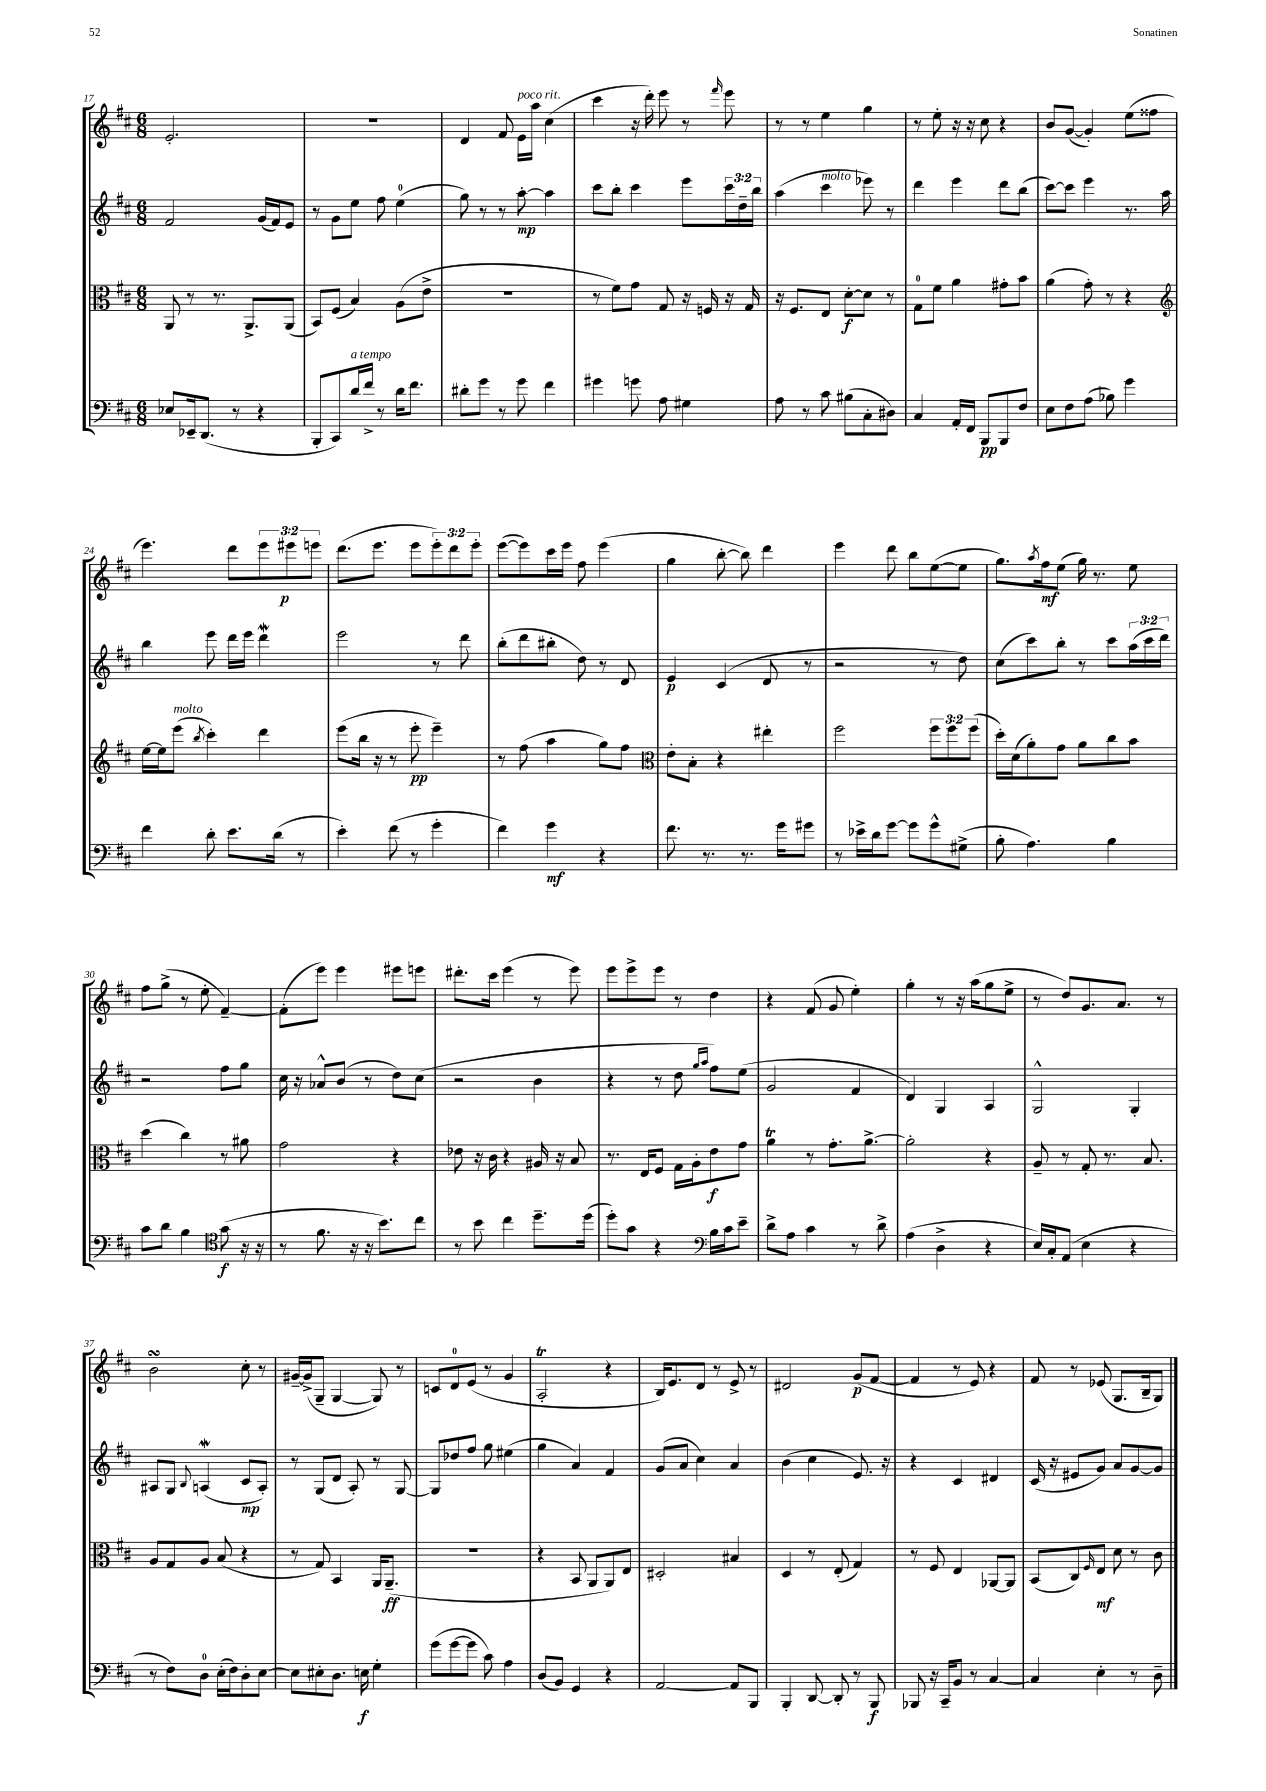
<<
\new StaffGroup <<
\new Staff = "s0" {
    \clef treble \key d \major \numericTimeSignature \time 6/8 \override Staff.TupletNumber.text = #tuplet-number::calc-fraction-text
    e'2.-. |
    R2. |
    d'4 fis'8 e'16^\markup { \italic "poco rit." } a''16 cis''4( |
    cis'''4 r16 d'''16-.) e'''8 r8 \grace { fis'''16 } e'''8 |
    r8 r8 e''4 g''4 |
    r8 e''8-. r16 r16 cis''8 r4 |
    b'8 g'8~( g'4-.) e''8( fisis''8 |
    e'''4.) d'''8 \tuplet 3/2 { e'''8 eis'''8\p e'''8 } |
    d'''8.( e'''8. e'''8 \tuplet 3/2 { e'''8-.) d'''8 e'''8-. } |
    e'''8~( e'''8) cis'''16 e'''16 fis''8 e'''4( |
    g''4 b''8~-. b''8) d'''4 |
    e'''4 d'''8 b''8 e''8~( e''8 |
    g''8.) \acciaccatura { a''8 } fis''16\mf e''8( g''16) r8. e''8 |
    fis''8 g''8->( r8 e''8-. fis'4~--) |
    fis'8-.( e'''8) e'''4 eis'''8 e'''8 |
    dis'''8.-. cis'''16 e'''4( r8 e'''8) |
    e'''8 e'''8-> e'''8 r8 d''4 |
    r4 fis'8( g'8 e''4-.) |
    g''4-. r8 r16 a''16( g''8 e''8-> |
    r8 d''8) g'8. a'8. r8 |
    b'2\turn cis''8-. r8 |
    gis'16~-- gis'16->( g8-- g4~ g8) r8 |
    c'8 d'8-0 e'8( r8 g'4 |
    a2-.\trill r4 |
    b16) e'8. d'8 r8 e'8-> r8 |
    dis'2 g'8\p( fis'8~ |
    fis'4 r8 e'8) r4 |
    fis'8 r8 ees'8( g8. b16-- g8) \bar "|." |
}
\new Staff = "s1" {
    \clef treble \key d \major \numericTimeSignature \time 6/8 \override Staff.TupletNumber.text = #tuplet-number::calc-fraction-text
    fis'2 g'16( fis'16) e'8 |
    r8 g'8 e''8 fis''8 e''4-0( |
    g''8) r8 r8 a''8~-.\mp a''4 |
    cis'''8 b''8-. cis'''4 e'''8 \tuplet 3/2 { cis'''16 d''16-- b''16 } |
    a''4( cis'''4^\markup { \italic "molto" } ees'''8) r8 |
    d'''4 e'''4 d'''8 b''8( |
    cis'''8~) cis'''8 e'''4 r8. a''16 |
    b''4 e'''8 d'''16 e'''16 d'''4\mordent |
    e'''2 r8 d'''8 |
    b''8-.( d'''8 bis''8-. d''8) r8 d'8 |
    e'4\p cis'4( d'8 r8 |
    r2 r8 d''8) |
    cis''8( cis'''8) b''8-. r8 cis'''8 \tuplet 3/2 { a''16( cis'''16 d'''16) } |
    r2 fis''8 g''8 |
    cis''16 r16 aes'8-^ b'8( r8 d''8) cis''8( |
    r2 b'4 |
    r4 r8 d''8 \grace { g''16 a''16 } fis''8) e''8( |
    g'2 fis'4 |
    d'4) g4 a4 |
    g2-^ g4-. |
    ais8 g8 \appoggiatura { b8 } a4\mordent( cis'8\mp a8-.) |
    r8 g8( d'8 a8-.) r8 g8~ |
    g8 des''8 fis''8 g''8 eis''4( |
    g''4 a'4) fis'4 |
    g'8( a'8 cis''4) a'4 |
    b'4( cis''4 e'8.) r16 |
    r4 cis'4 dis'4 |
    cis'16( r16 eis'8 g'8) a'8 g'8~ g'8 \bar "|." |
}
\new Staff = "s2" {
    \clef alto \key d \major \numericTimeSignature \time 6/8 \override Staff.TupletNumber.text = #tuplet-number::calc-fraction-text
    a,8 r8 r8. a,8.-> a,8( |
    b,8) fis8( b4) a8( e'8-> |
    R2. |
    r8 fis'8) g'8 g8 r16 f16 r16 g16 |
    r16 fis8. e8 d'8~-.\f d'8 r8 |
    g8-0 fis'8 a'4 gis'8-. b'8 |
    a'4( g'8-.) r8 r4 |
    \clef treble e''16~ e''16 e'''8^\markup { \italic "molto" }( \acciaccatura { b''8 } cis'''4-.) d'''4 |
    e'''8( b''16 r16 r8 e'''8-.\pp e'''4--) |
    r8 fis''8( a''4 g''8) fis''8 |
    \clef alto e'8-. b8-. r4 eis''4-. |
    fis''2 \tuplet 3/2 { fis''8 fis''8 fis''8( } |
    d''16-.) d'16( a'8-.) g'8 a'8 cis''8 b'8 |
    d''4( cis''4) r8 ais'8 |
    g'2 r4 |
    ees'8 r16 cis'16 r4 ais16 r16 b8 |
    r8. e16 fis8 g16 a16-. e'8\f g'8 |
    a'4\trill r8 g'8.-. a'8.~-> |
    a'2-. r4 |
    a8-- r8 g8-. r8. b8. |
    a8 g8 a8 b8( r4 |
    r8 g8) b,4 a,16 a,8.--\ff( |
    R2. |
    r4 b,8 a,8 a,8) e8 |
    dis2-. bis4 |
    d4 r8 e8-.( g4) |
    r8 fis8 e4 aes,8~ aes,8 |
    b,8( cis8) \grace { fis16 } e8\mf d'8 r8 cis'8 \bar "|." |
}
\new Staff = "s3" {
    \clef bass \key d \major \numericTimeSignature \time 6/8
    ees8 ees,16-- d,8.( r8 r4 |
    b,,8-. cis,8) d'16^\markup { \italic "a tempo" } fis'16-> r8 d'16 fis'8. |
    dis'8-. g'8 r8 g'8 fis'4 |
    gis'4 g'8 a8 gis4 |
    a8 r8 cis'8 bis8( cis8-. dis8) |
    cis4 a,16-. fis,16 b,,8\pp b,,8 fis8 |
    e8 fis8 a8( bes8) g'4 |
    fis'4 d'8-. e'8. d'16( r8 |
    e'4-.) fis'8( r8 g'4-. |
    fis'4) g'4\mf r4 |
    fis'8. r8. r8. g'16 gis'8 |
    r8 ees'16-> d'16 g'8~ g'8 g'8-^ gis8->( |
    b8-. a4.) b4 |
    cis'8 d'8 b4 \clef tenor g'8\f( r16 r16 |
    r8 fis'8. r16 r16 b'8.) cis''8 |
    r8 b'8 cis''4 d''8.-- d''16( |
    d''8-.) g'8 r4 \clef bass b16 cis'16 e'8-- |
    d'8-> a8 cis'4 r8 d'8-> |
    a4( d4-> r4 |
    e16) cis16-. a,8( e4 r4 |
    r8 fis8) d8-0 e16-.( fis16) d8-. e8~ |
    e8 eis8-. d8. e16\f g4-. |
    g'8( g'8~ g'8 cis'8) a4 |
    d8( b,8) g,4 r4 |
    a,2~ a,8 b,,8 |
    b,,4-. d,8~ d,8-. r8 b,,8\f |
    bes,,8 r16 cis,16-- b,8 r8 cis4~ |
    cis4 e4-. r8 d8-- \bar "|." |
}
>>
>>
\layout { \context { \Score currentBarNumber = #17 } }
